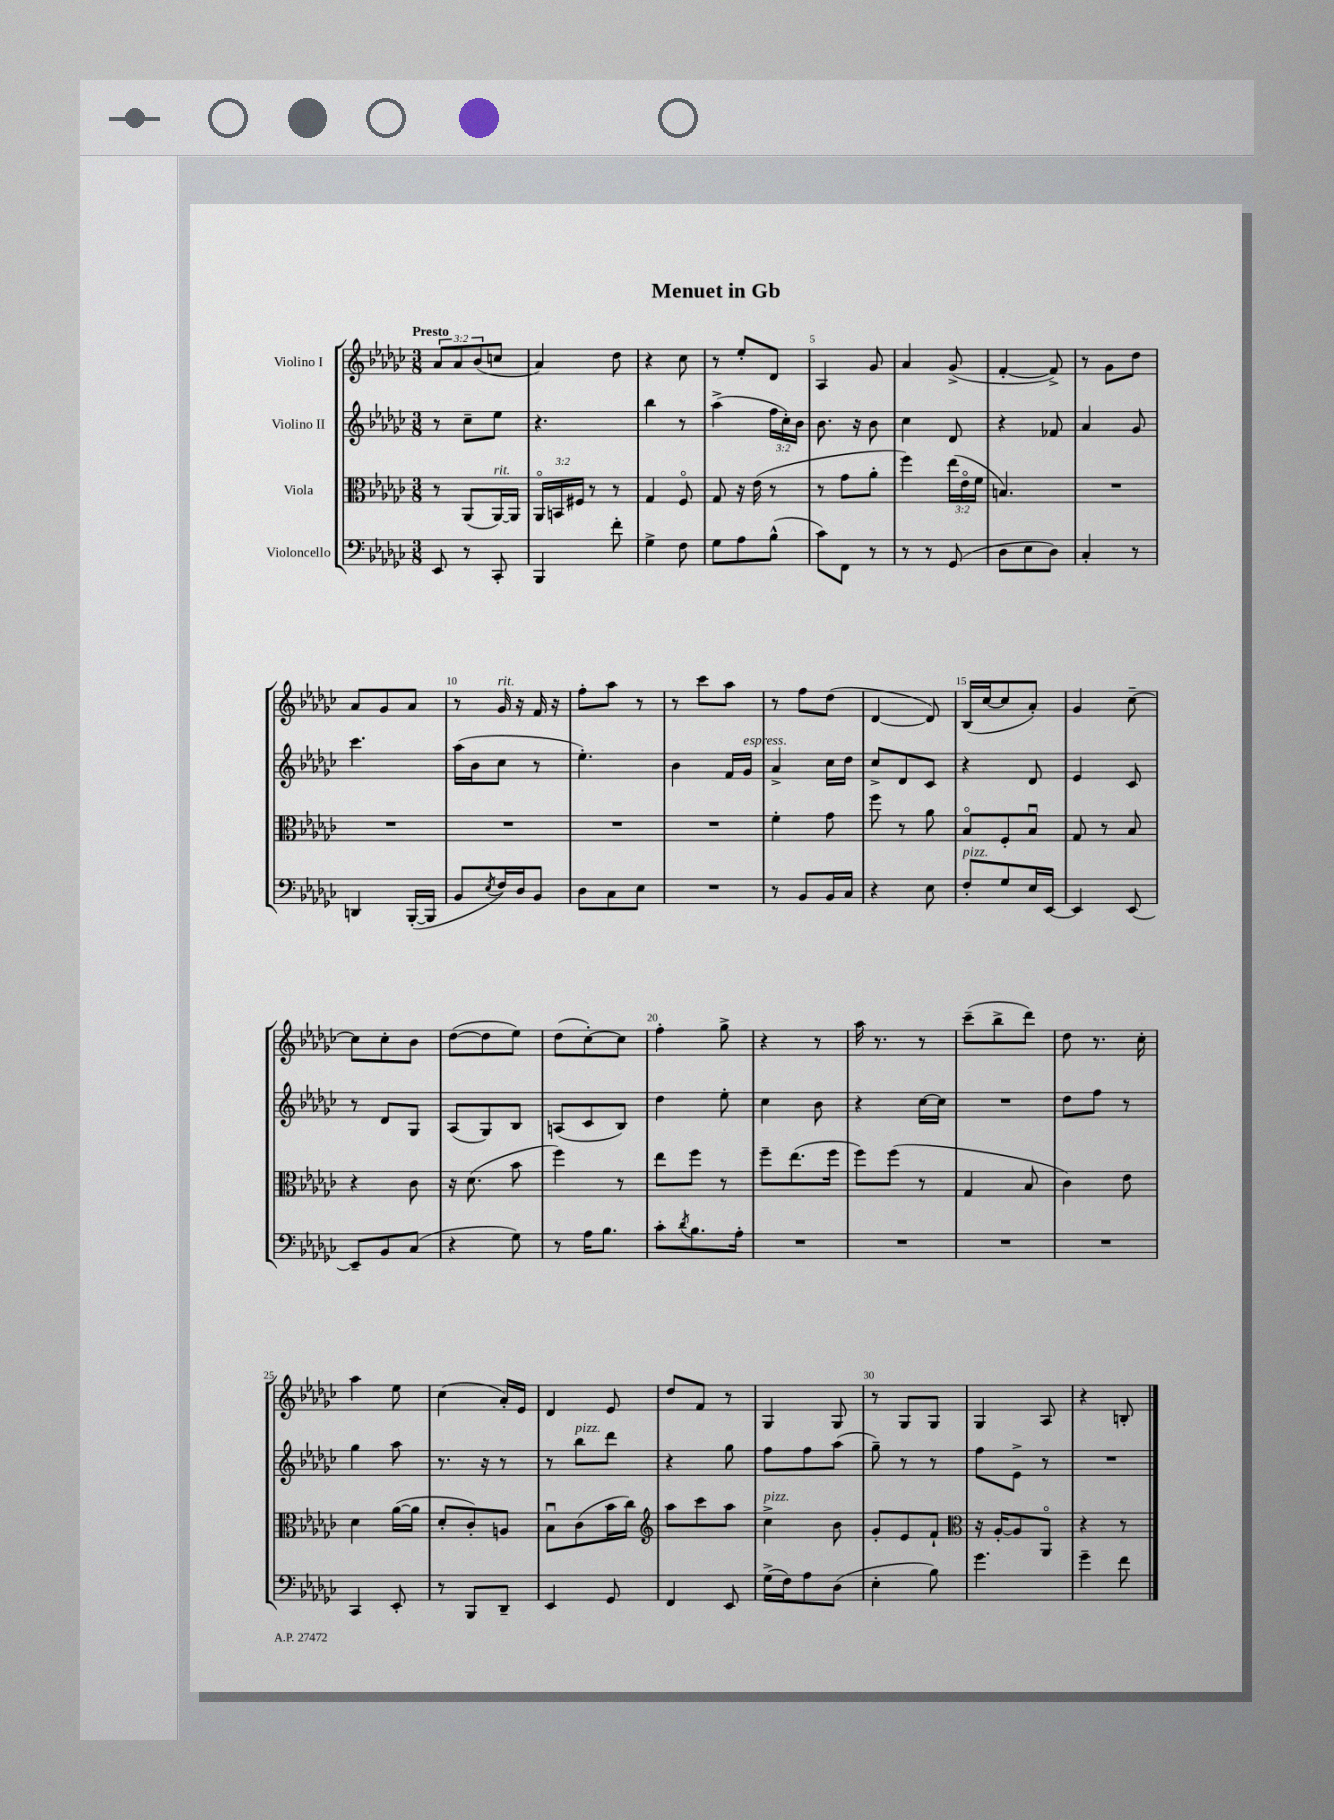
\header { title = "Menuet in Gb" }
<<
\new StaffGroup <<
\new Staff = "s0" \with { instrumentName = "Violino I" } {
    \clef treble \key ges \major \numericTimeSignature \time 3/8 \override Staff.TupletNumber.text = #tuplet-number::calc-fraction-text \tempo "Presto"
    \tuplet 3/2 { aes'8 aes'8 bes'8( } c''8 |
    aes'4) des''8 |
    r4 ces''8 |
    r8 ees''8-. des'8 |
    aes4 ges'8 |
    aes'4 ges'8->( |
    f'4~-. f'8->) |
    r8 ges'8 des''8 |
    aes'8 ges'8 aes'8 |
    r8 ges'16^\markup { \italic "rit." } r16 f'16 r16 |
    f''8-. aes''8 r8 |
    r8 ces'''8 aes''8 |
    r8 f''8 des''8( |
    des'4~ des'8) |
    bes16( ces''16~ ces''8 aes'8-.) |
    ges'4 ces''8~-- |
    ces''8 ces''8-. bes'8 |
    des''8~( des''8 ees''8) |
    des''8( ces''8~-.) ces''8 |
    f''4-. ges''8-> |
    r4 r8 |
    aes''16 r8. r8 |
    ces'''8--( bes''8-> des'''8) |
    des''8 r8. ces''16-. |
    aes''4 ees''8 |
    ces''4( aes'16-.) ees'16 |
    des'4 ees'8 |
    des''8 f'8 r8 |
    ges4 ges8 |
    r8 ges8 ges8 |
    ges4 aes8 |
    r4 b8-. \bar "|." |
}
\new Staff = "s1" \with { instrumentName = "Violino II" } {
    \clef treble \key ges \major \numericTimeSignature \time 3/8 \override Staff.TupletNumber.text = #tuplet-number::calc-fraction-text
    r8 ces''8-- ees''8 |
    r4. |
    bes''4 r8 |
    aes''4->( \tuplet 3/2 { f''16 ces''16-.) bes'16 } |
    bes'8. r16 bes'8 |
    ces''4 des'8 |
    r4 fes'8 |
    aes'4 ges'8 |
    ces'''4. |
    aes''16( bes'16 ces''8 r8 |
    ees''4.-.) |
    bes'4 f'16 ges'16^\markup { \italic "espress." } |
    aes'4-> ces''16 des''16 |
    ces''8-> des'8 ces'8 |
    r4 des'8 |
    ees'4 ces'8 |
    r8 des'8 ges8 |
    aes8( ges8) bes8 |
    a8( ces'8 bes8) |
    des''4 ees''8-. |
    ces''4 bes'8 |
    r4 ces''16~ ces''16 |
    R4. |
    des''8 f''8 r8 |
    ges''4 aes''8 |
    r8. r16 r8 |
    r8 bes''8^\markup { \italic "pizz." } des'''8 |
    r4 ges''8 |
    f''8 f''8 aes''8( |
    ges''8--) r8 r8 |
    f''8 ees'8-> r8 |
    R4. \bar "|." |
}
\new Staff = "s2" \with { instrumentName = "Viola" } {
    \clef alto \key ges \major \numericTimeSignature \time 3/8 \override Staff.TupletNumber.text = #tuplet-number::calc-fraction-text
    r8 aes,8( aes,16~^\markup { \italic "rit." }) aes,16 |
    \tuplet 3/2 { aes,16\flageolet b,16 fis16 } r8 r8 |
    ges4 f8\flageolet |
    ges8 r16 ees'16( r8 |
    r8 ges'8 aes'8-. |
    f''4) \tuplet 3/2 { ees''16( ees'16\flageolet f'16 } |
    b4.) |
    R4. |
    R4. |
    R4. |
    R4. |
    R4. |
    f'4-. ges'8 |
    f''8 r8 aes'8 |
    bes8\flageolet f8-. bes8\downbow |
    ges8 r8 bes8 |
    r4 ces'8 |
    r16 des'8.( bes'8 |
    f''4) r8 |
    ees''8 f''8 r8 |
    f''8-- ees''8.( f''16 |
    f''8) f''8( r8 |
    ges4 bes8 |
    ces'4) ees'8 |
    des'4 aes'16~( aes'16 |
    des'8-. ces'8-.) a8 |
    bes8\downbow ces'8( bes'16 ces''16) |
    \clef treble aes''8 ces'''8 aes''8 |
    ces''4->^\markup { \italic "pizz." } bes'8 |
    ges'8-. ees'8 f'8-! |
    \clef alto r16 aes16~-. aes8 aes,8\flageolet |
    r4 r8 \bar "|." |
}
\new Staff = "s3" \with { instrumentName = "Violoncello" } {
    \clef bass \key ges \major \numericTimeSignature \time 3/8
    ees,8 r8 ces,8-. |
    bes,,4 f'8-. |
    ges4-> f8 |
    ges8 aes8 bes8-^( |
    ces'8) f,8 r8 |
    r8 r8 ges,8( |
    des8 ees8 des8) |
    ces4-. r8 |
    d,4 bes,,16~-.( bes,,16 |
    bes,8 \acciaccatura { ees8 } f16) des16 bes,8 |
    des8 ces8 ees8 |
    R4. |
    r8 bes,8 bes,16 ces16 |
    r4 ees8 |
    f8-.^\markup { \italic "pizz." } ges8 ees16 ees,16~ |
    ees,4 ees,8~ |
    ees,8-- bes,8 ces8( |
    r4 ges8) |
    r8 aes16 bes8. |
    ces'8-. \acciaccatura { des'8 } bes8. aes16-. |
    R4. |
    R4. |
    R4. |
    R4. |
    ces,4 ees,8-. |
    r8 bes,,8 des,8-- |
    ees,4 ges,8 |
    f,4 ees,8 |
    ges16->( f16) aes8 des8( |
    ees4-. bes8) |
    ges'4. |
    ges'4-- f'8 \bar "|." |
}
>>
>>
\layout { \context { \Score \override BarNumber.break-visibility = ##(#f #t #t) barNumberVisibility = #(every-nth-bar-number-visible 5) } }
